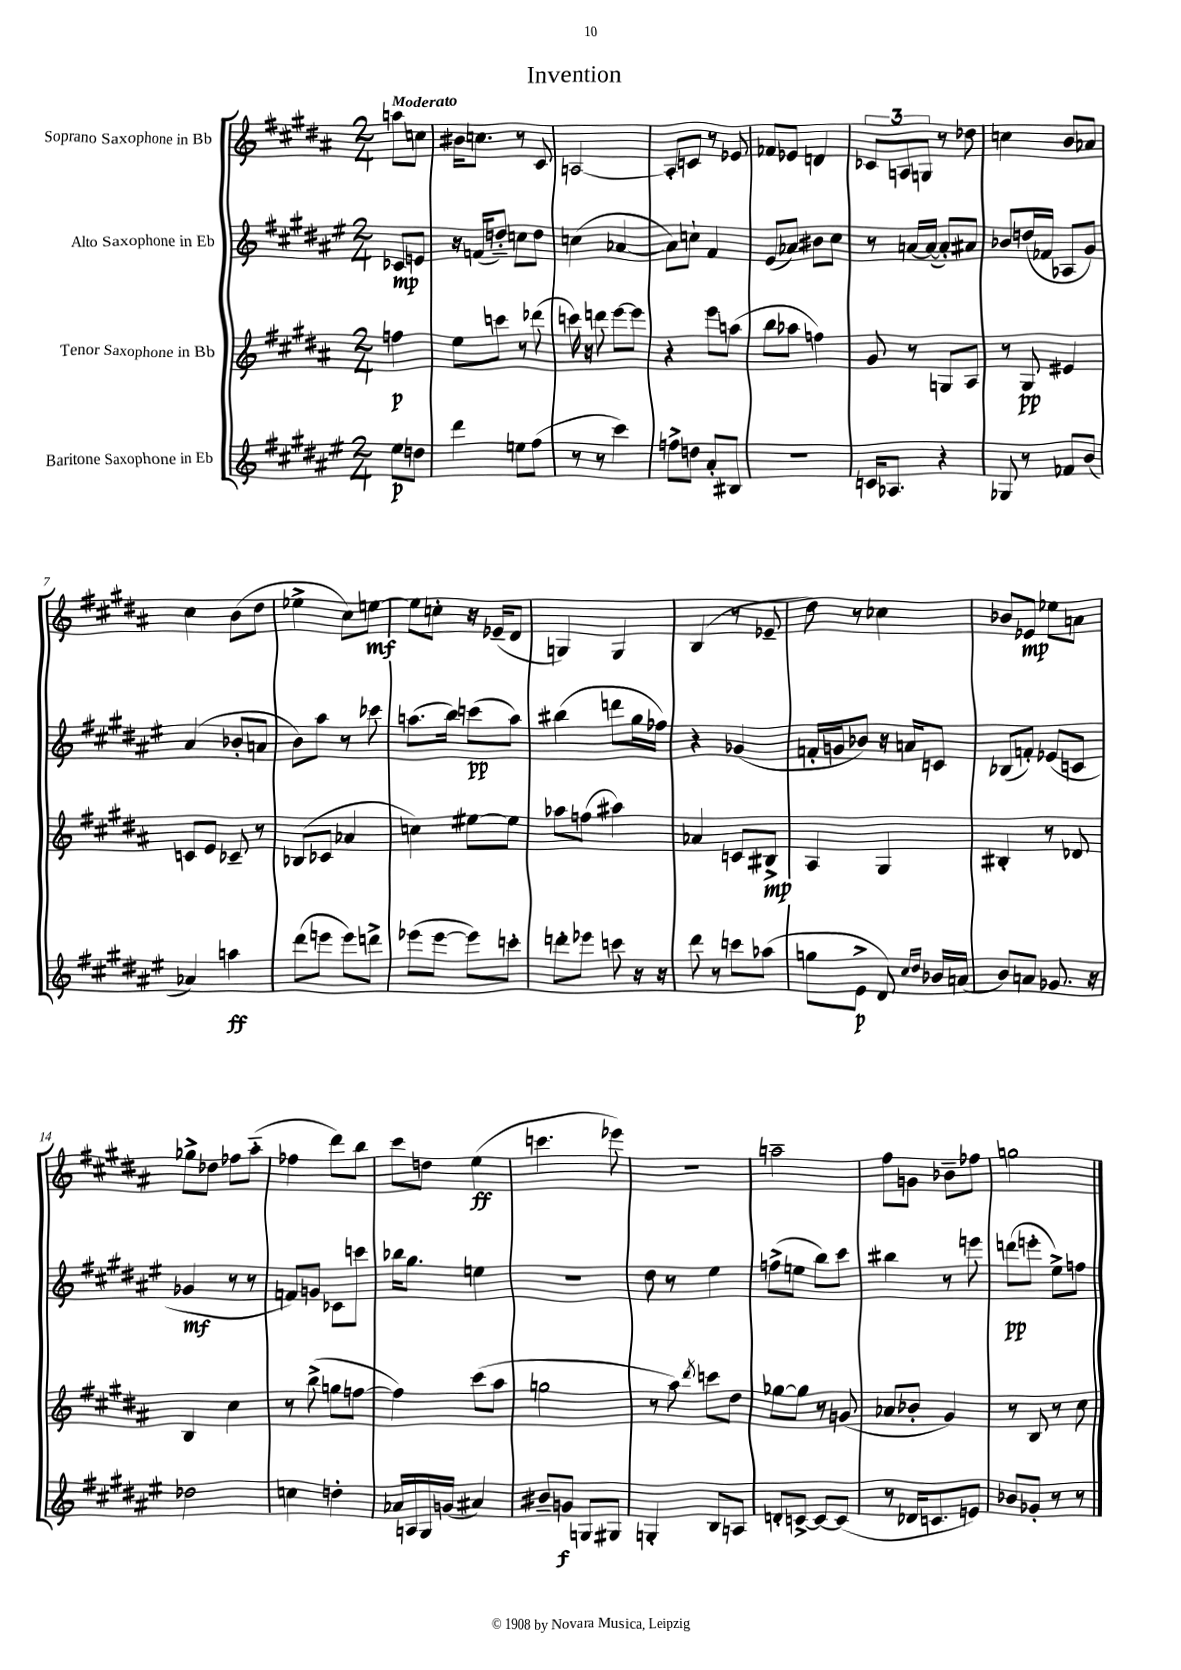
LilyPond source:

\header { title = "Invention" }
<<
\new StaffGroup <<
\new Staff = "s0" \with { instrumentName = "Soprano Saxophone in Bb" } {
    \clef treble \key b \major \numericTimeSignature \time 2/4 \partial 4 \tempo "Moderato"
    a''8 c''8 |
    bis'16 c''8. r8 cis'8 |
    a2~ |
    a8-. c'8 r8 ees'8 |
    fes'8 ees'8 d'4 |
    \tuplet 3/2 { ces'8 a8 g8 } r8 des''8 |
    c''4 b'8 aes'8 |
    cis''4 b'8( dis''8 |
    ees''4-> cis''8) e''8~\mf |
    e''8 c''8-. r16 ees'16--( dis'8 |
    g4) g4 |
    b4( r8 ees'8-- |
    dis''8) r8 ces''4 |
    bes'8 ees'8\mp ees''8 a'8 |
    ges''8-> des''8 fes''8 ais''8-_( |
    fes''4 dis'''8) b''8 |
    cis'''8 d''8 e''4\ff( |
    c'''4. ees'''8) |
    R2 |
    a''2-- |
    fis''8 g'8 bes'8-- fes''8 |
    g''2 \bar "|." |
}
\new Staff = "s1" \with { instrumentName = "Alto Saxophone in Eb" } {
    \clef treble \key fis \major \numericTimeSignature \time 2/4 \partial 4
    ces'8\mp e'8 |
    r16 f'16( d''8-_) c''8 d''8 |
    c''4( aes'4~ |
    aes'8) c''8-! fis'4 |
    eis'8( aes'8) bis'8 cis''8 |
    r8 a'16~ a'16~( a'8-.) ais'8 |
    bes'8 d''16( fes'16 aes8 gis'8) |
    ais'4( bes'8-. a'8 |
    b'8) ais''8 r8 ces'''8 |
    a''8.( b''16) c'''8\pp( a''8) |
    bis''4( d'''8 gis''16 fes''16) |
    r4 ges'4( |
    f'16-. g'16 bes'8) r16 a'16 c'8 |
    bes8( f'8-.) ees'8( c'8 |
    ges'4\mf r8 r8 |
    f'8) g'8 ces'8 c'''8 |
    bes''16 gis''8. e''4 |
    R2 |
    dis''8 r8 eis''4 |
    f''8->( e''8 b''8) cis'''8 |
    bis''4 r8 e'''8 |
    d'''8\pp( e'''8-. eis''8->) f''8 \bar "|." |
}
\new Staff = "s2" \with { instrumentName = "Tenor Saxophone in Bb" } {
    \clef treble \key b \major \numericTimeSignature \time 2/4 \partial 4
    f''4\p |
    e''8 c'''8 r8 des'''8( |
    c'''16) r16 d'''8 e'''8~ e'''8 |
    r4 e'''8 a''8( |
    b''8 aes''8 f''4) |
    gis'8 r8 g8 ais8 |
    r8 gis8\pp eis'4 |
    c'8 e'8 ces'8-- r8 |
    bes8( ces'8 aes'4 |
    c''4) eis''8~ eis''8 |
    aes''8 f''8( ais''4) |
    aes'4 c'8 bis8->\mp |
    ais4 gis4 |
    bis4-. r8 des'8 |
    b4 cis''4 |
    r8 b''8->( g''8 f''8~ |
    f''4) cis'''8( ais''8 |
    g''2 |
    r8 ais''8) \acciaccatura { dis'''8 } c'''8 dis''8 |
    ges''8~ ges''8 r8 g'8( |
    aes'8 bes'8-. gis'4) |
    r8 b8 r8 cis''8 \bar "|." |
}
\new Staff = "s3" \with { instrumentName = "Baritone Saxophone in Eb" } {
    \clef treble \key fis \major \numericTimeSignature \time 2/4 \partial 4
    eis''8\p d''8 |
    dis'''4 e''8 fis''8( |
    r8 r8 cis'''4) |
    f''8-> d''8 ais'8-. bis8 |
    r2 |
    c'16 aes8. r4 |
    ges8 r8 fes'8 b'8( |
    aes'4) a''4\ff |
    dis'''8( e'''8 e'''8) d'''8-> |
    ees'''8( ees'''8~ ees'''8) c'''8-. |
    d'''8-. ees'''8 c'''8 r16 r16 |
    dis'''8 r8 c'''8 aes''8( |
    g''8 eis'8->\p dis'8) \grace { cis''16 dis''16 } bes'16 a'16( |
    b'8) a'8 ges'8. r16 |
    des''2 |
    c''4 d''4-. |
    aes'16 a16 gis16 g'16( ais'4) |
    bis'8-- g'8\f g8 gis8 |
    g4-. b8 a8 |
    d'8-. c'8~-> c'8~ c'8( |
    r8 des'16 c'8. e'8) |
    bes'8 ges'8-. r8 r8 \bar "|." |
}
>>
>>
